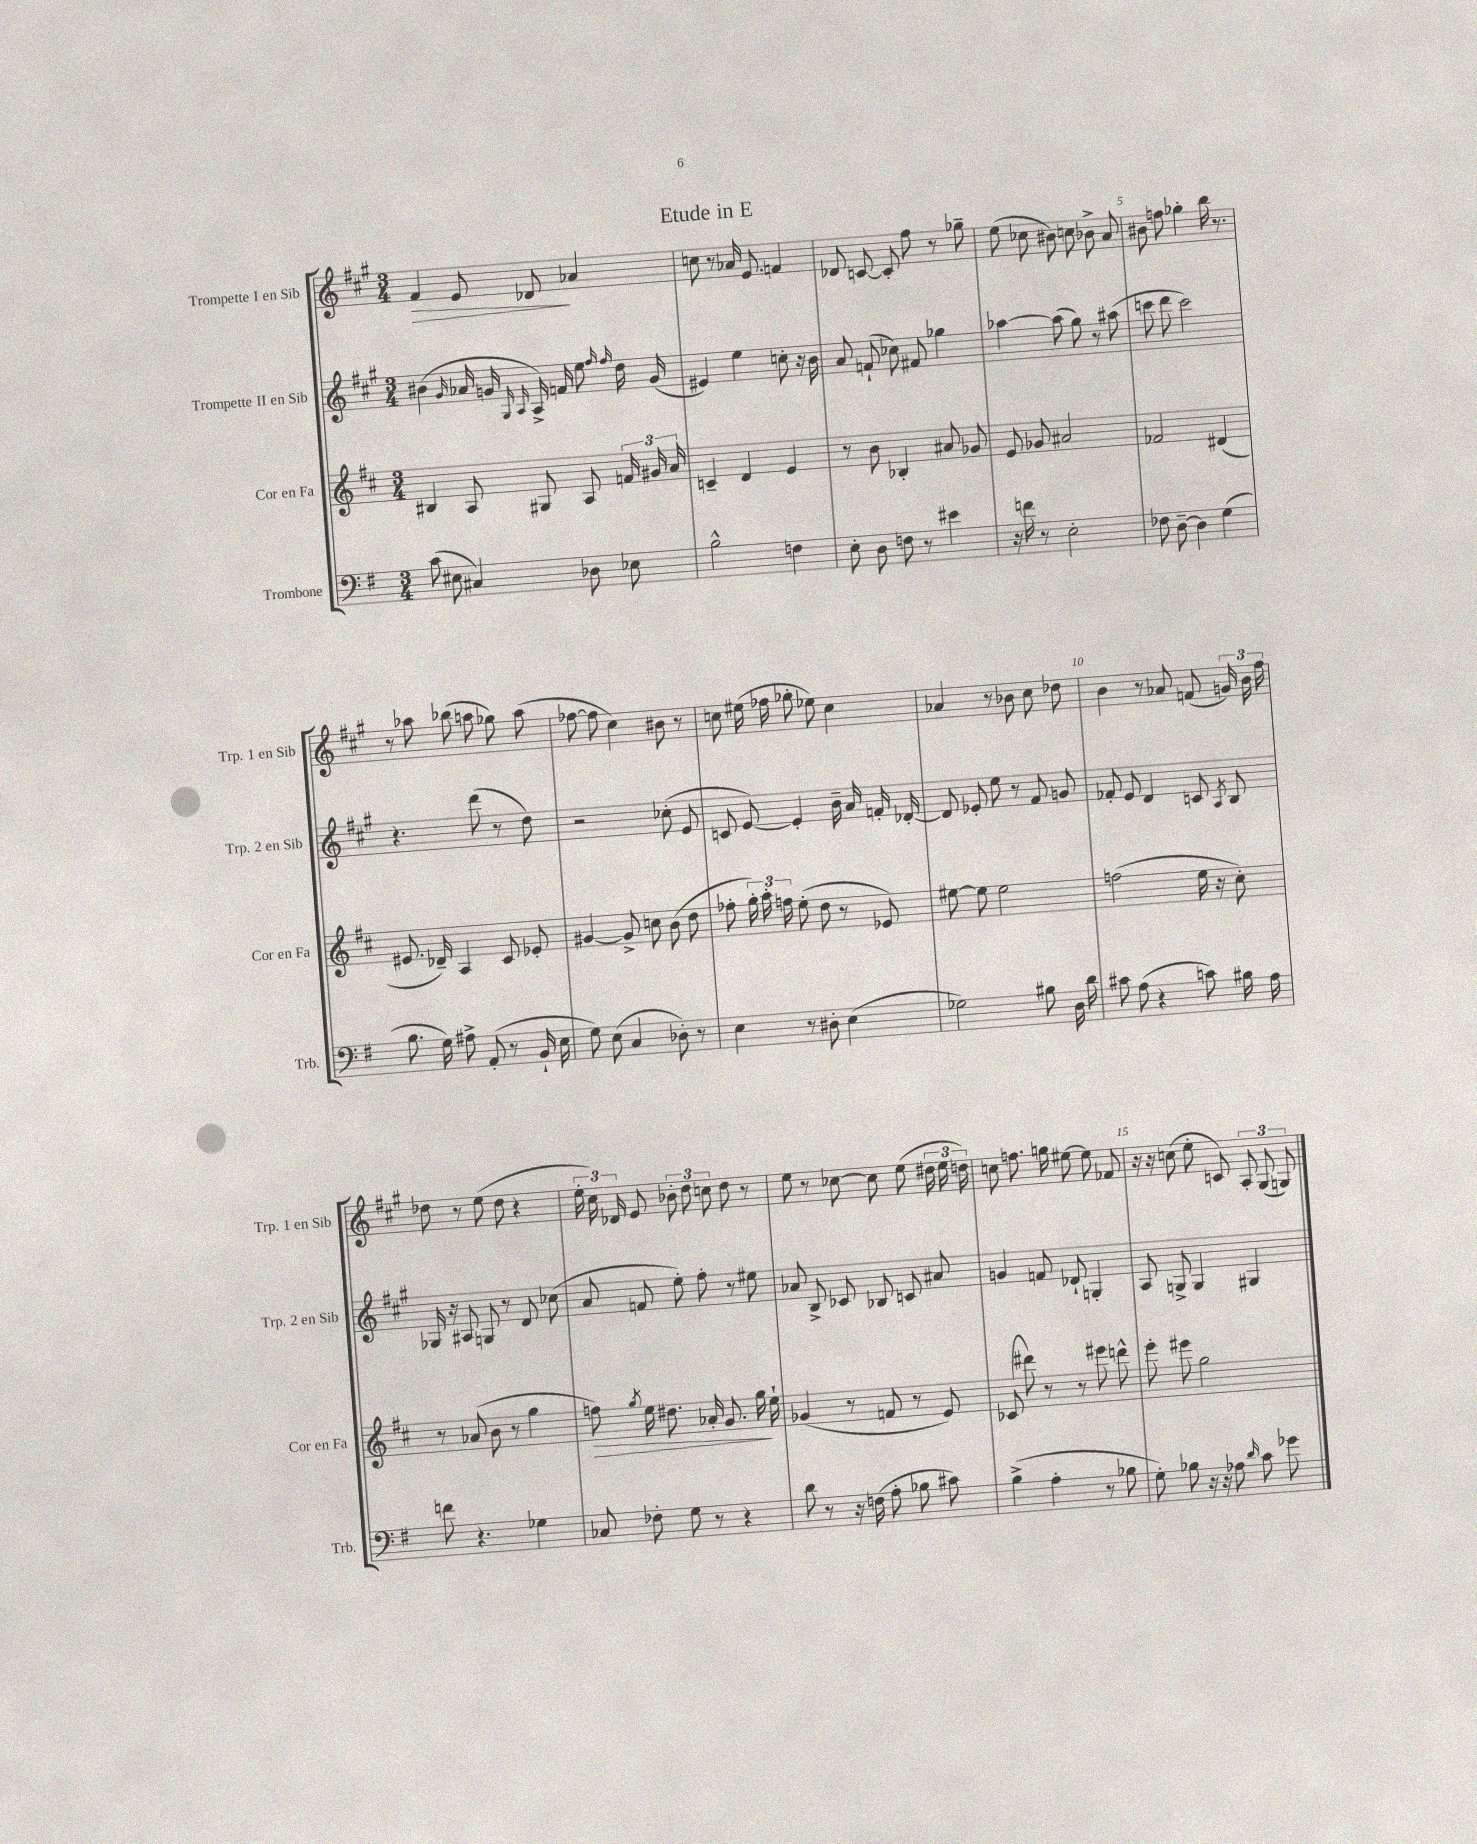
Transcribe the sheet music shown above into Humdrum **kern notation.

**kern	**kern	**kern	**kern
*staff4	*staff3	*staff2	*staff1
*clefF4	*clefG2	*clefG2	*clefG2
*k[f#]	*k[f#c#]	*k[f#c#g#]	*k[f#c#g#]
*M3/4	*M3/4	*M3/4	*M3/4
(8c\	4B#/	(4b#\	4f#/
8E#\	.	.	.
.	.	16qqg#/	.
4C#/)	8A/	16a-/	8e/
.	.	16g/	.
.	.	16qqG#/	.
.	.	16qqA/	.
.	8G#/	16A^/)	8d-/
.	.	16f/	.
8D-\	8A/	8ee\	4a-/
.	.	16qqff#/	.
.	.	16qqff#/	.
8E-\	24f/	16dd\	.
.	24g#/	.	.
.	.	(16g/	.
.	24a/	.	.
=	=	=	=
2B^^\	4c~/	4e#/)	8cc\
.	.	.	8r
.	4d/	4ee\	16a-/
.	.	.	8.e/
4F\	4e/	8cc'\	4f/
.	.	16r	.
.	.	16b\	.
=	=	=	=
8E'\	8r	8a/	8d-/
8D\	8b\	(8f`/	[8c/
8F\	4B-'/	8cc-\)	8c'/]
8r	.	8f#/	8ff#\
4e#\	8a#/	4gg-\	8r
.	8g-/	.	8gg-~\
=	=	=	=
16r	8e/	[4aa-\	(8ee\
16f\	.	.	.
8r	8g-/	.	8cc-\
2E'\	2a#/	(8aa-\]	8b#\)
.	.	8gg#\)	8cc\
.	.	8r	8b-^\
.	.	(8aa#\	8a/
=	=	=	=
8F-\	2f-/	8ccc\	8b#\
[8D~\	.	8ddd\	8ff\
4D\]	.	2ccc\)	4gg-'\
(4G\	(4d#/	.	16bb\
.	.	.	8.r
=	=	=	=
8.B\	8.e#/	4.r	8r
.	.	.	8aa-\
16G\)	16d-~/)	.	.
8A#^\	4A/	.	(8bb-\
(8AA'/	.	(8ddd\	8aa\
8r	8c#/	8r	8gg-\)
16BB`/	8e-'/	8dd\)	(8aa\
16E\	.	.	.
=	=	=	=
8G\)	[4g#/	2r	[8ff-\
(8E\	.	.	8ff-\]
4C/	8g#^/]	.	4cc#\)
.	8cc\	.	.
8D-'\)	(8b\	(8cc-'\	8b#\
8r	8dd\	8e/	8r
=	=	=	=
4E\	8ff-'\	8c/	8cc\
.	24gg'\)	[8e/)	(16ee#\
.	24aa'\	.	.
.	.	.	16ff-\
.	24ff\	.	.
8r	(8ee'\	4e'/]	8gg-'\
8D#'\	8dd\	.	8ee-\)
(4E\	8r	16b~\	4cc\
.	.	16a/	.
.	8e-/)	16f'/	.
.	.	[16d-'/	.
=	=	=	=
2G-\)	[8ee#\	8d-/]	4a-/
.	8ee#\]	8e-'/	.
.	2ee#\	8ee\	8r
.	.	8r	8b-\
8B#\	.	8f#/	8cc#\
16D\	.	8g/	8dd-\
16d\	.	.	.
=	=	=	=
8c#\	(2ff\	8f-'/	4b\
(8A\	.	8e/	.
4r	.	4d/	8r
.	.	.	8a-/
8c\)	16ee\	8c/	(8f/
.	16r	.	.
.	.	8qA/	.
16B#\	8cc#'\)	8B/	24g/)
.	.	.	24b\
16A\	.	.	.
.	.	.	24ff#\
=	=	=	=
8f\	8r	16G-/	8dd-\
.	.	16r	.
4.r	(8a-/	8A#/	8r
.	8b\	8G/	(8ee\
.	8r	8r	8dd-\
4G-\	4gg\	8d/	4r
.	.	(8cc-\	.
=	=	=	=
8C-/	8ff\)	8a/	24ee'\
.	.	.	24cc#\)
.	.	.	24d-/
.	8qgg/	.	.
8F-'\	16ee\	8f/	8e/
.	8.dd#\	.	.
8G\	.	8ee'\)	12b-'\
.	.	.	12dd\
8r	16a-'/	8ff#'\	.
.	.	.	12cc\
.	8.g/	.	.
4r	.	8r	8dd\
.	16gg\	8ee#\	8r
.	16ee`\	.	.
=	=	=	=
8d\	(4g-/	8a-/	8ee\
8r	.	8B^/	8r
16r	8r	8c-/	[8cc-\
(16F\	.	.	.
8A'\	8f/	8B-/	8cc-\]
8B-\	8r	8c/	(8ee\
8c#\)	8e/)	8a#/	24dd#\
.	.	.	24ee\
.	.	.	24dd\)
=	=	=	=
(4B^\	(8c-/	4g/	8cc\
.	8ddd#\)	.	8.ff\
4A'\	8r	8f/	.
.	.	.	16gg\
.	8r	8d-`/	[8ee#\
8r	8eee#\	4G'/	8ee#\]
8B-\	8ddd^^\	.	8f-/
=	=	=	=
8G'\)	8eee'\	8A/	16r
.	.	.	16r
8B-\	8eee#\	8G^/	(8cc\
16r	2gg\	4G/	8ee'\
16r	.	.	.
8A-\	.	.	8c/)
16qqd/	.	.	.
8c\	.	4G#/	12A'/
.	.	.	(12G#/
8g-\	.	.	.
.	.	.	12G/)
==	==	==	==
*-	*-	*-	*-
